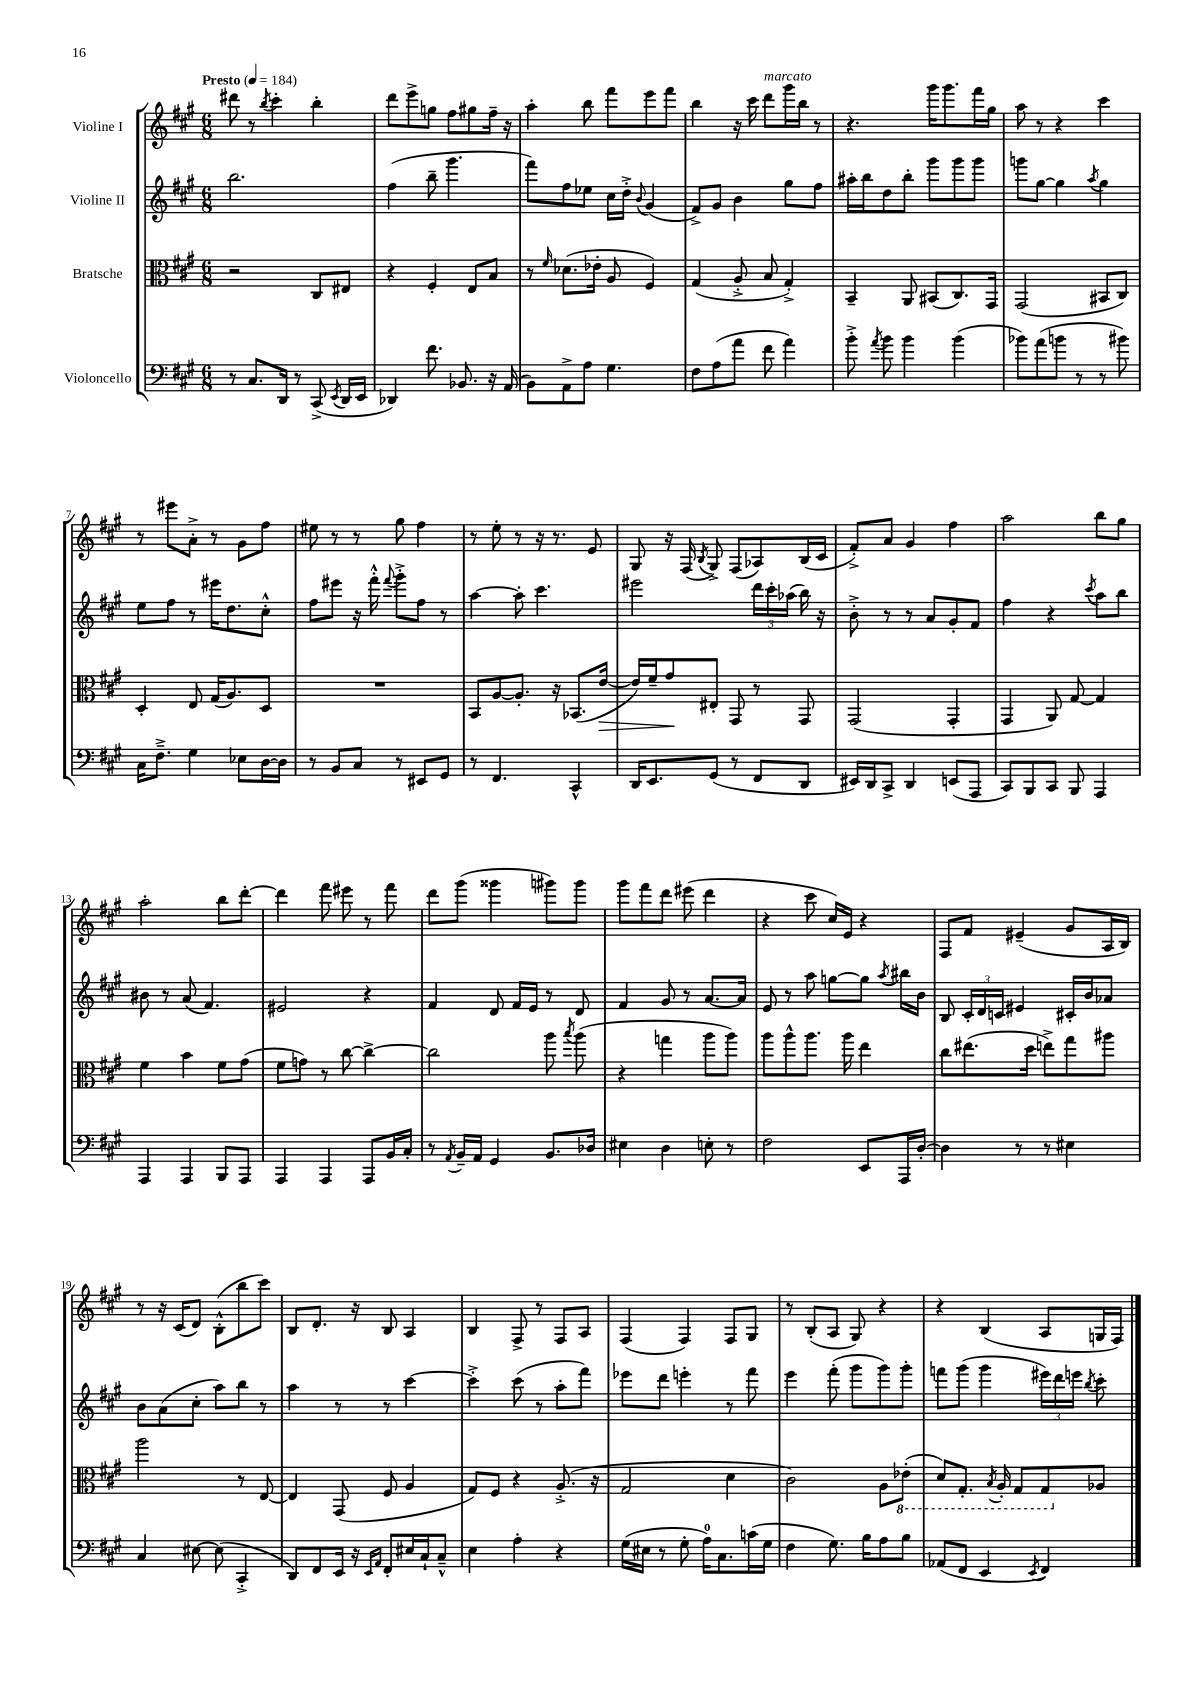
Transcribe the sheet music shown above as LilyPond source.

<<
\new StaffGroup <<
\new Staff = "s0" \with { instrumentName = "Violine I" } {
    \clef treble \key a \major \numericTimeSignature \time 6/8 \tempo "Presto" 4 = 184
    \autoBeamOff dis'''8 r8 \acciaccatura { b''8 } cis'''4-. b''4-. |
    d'''8[ e'''8-> g''8] fis''8[ gis''8 fis''16]-- r16 |
    a''4-. b''8 fis'''8[ e'''8 fis'''8] |
    b''4 r16 cis'''16 d'''8[^\markup { \italic "marcato" } gis'''16 b''16] r8 |
    r4. gis'''16[ gis'''8. fis'''16 gis''16] |
    a''8 r8 r4 cis'''4 |
    r8 eis'''8[ a'8]-.-> r8 gis'8[ fis''8] |
    eis''8 r8 r8 gis''8 fis''4 |
    r8 e''8-. r8 r16 r8. e'8 |
    gis8 r16 fis16( \acciaccatura { b8 } gis8->) fis8[( aes8) b16( cis'16] |
    fis'8[-.->) a'8] gis'4 fis''4 |
    a''2 b''8[ gis''8] |
    a''2-. b''8[ d'''8]~-. |
    d'''4 fis'''8 eis'''8 r8 fis'''8 |
    d'''8[ gis'''8]( gisis'''4 gis'''8[) gis'''8] |
    gis'''8[ fis'''8 d'''8] eis'''8( d'''4 |
    r4 cis'''8 cis''16[) e'16] r4 |
    fis8[ fis'8] eis'4--( gis'8[ a16 b16]) |
    r8 r16 cis'16[( d'8]) b8[-.-^( b''8 cis'''8]) |
    b8[ d'8.]-. r16 b8 a4 |
    b4 fis8-> r8 fis8[ a8] |
    fis4( fis4) fis8[ gis8] |
    r8 b8[-.( a8] gis8) r4 |
    r4 b4( a8[ g16 fis16]) \bar "|." |
}
\new Staff = "s1" \with { instrumentName = "Violine II" } {
    \clef treble \key a \major \numericTimeSignature \time 6/8
    \autoBeamOff b''2. |
    fis''4( b''8-- gis'''4. |
    fis'''8[) fis''8 ees''8] cis''16[ d''16]-.-> \appoggiatura { b'8 } gis'4( |
    fis'8[->) gis'8] b'4 gis''8[ fis''8] |
    ais''16[-. b''16 d''8 b''8]-. gis'''8[ gis'''8 gis'''8] |
    g'''8[ gis''8]~ gis''4 \acciaccatura { a''8 } gis''4 |
    e''8[ fis''8] r8 eis'''16[ d''8. cis''8]-.-^ |
    fis''8[ eis'''8] r16 fis'''16-.-^ \appoggiatura { fis'''8 } gis'''8[-.-> fis''8] r8 |
    a''4~ a''8-. cis'''4. |
    eis'''2 \tuplet 3/2 { d'''16[ cis'''16-. aes''16]( } b''16) r16 |
    b'8-.-> r8 r8 a'8[ gis'8-. fis'8] |
    fis''4 r4 \acciaccatura { cis'''8 } a''8[ b''8] |
    bis'8 r8 a'8( fis'4.) |
    eis'2 r4 |
    fis'4 d'8 fis'16[ e'16] r8 d'8 |
    fis'4 gis'8 r8 a'8.[~ a'16] |
    e'8 r8 a''8 g''8[~ g''8] \acciaccatura { a''8 } bis''16[ b'16] |
    b8 \tuplet 3/2 { cis'16[-. d'16 c'16] } eis'4 cis'16[-. b'16 aes'8] |
    b'8[ a'8( cis''8]-. a''8[) b''8] r8 |
    a''4 r8 r8 cis'''4~ |
    cis'''4-.-> cis'''8( r8 a''8[-. fis'''8]) |
    ees'''8[ d'''8] e'''4-. r8 fis'''8 |
    e'''4 fis'''8-.( gis'''8[ gis'''8) gis'''8]-. |
    f'''8[ gis'''8]( gis'''4 \tuplet 3/2 { eis'''16[) d'''16 e'''16] } \acciaccatura { b''8 } cis'''8-. \bar "|." |
}
\new Staff = "s2" \with { instrumentName = "Bratsche" } {
    \clef alto \key a \major \numericTimeSignature \time 6/8
    \autoBeamOff r2 cis8[ eis8] |
    r4 fis4-. e8[ b8] |
    r8 \grace { fis'16 } des'8.[( ees'16]-. a8 fis4) |
    gis4( a8-.-> b8 gis4-.->) |
    b,4-- a,8 bis,8[( cis8.) gis,16] |
    gis,2( bis,8[ cis8]) |
    d4-. e8 gis16[( a8.) d8] |
    R2. |
    b,8[ a8~ a8.]-. r16 bes,8.[( e'16]~\> |
    e'16[) fis'16-- gis'8\! eis8]-. gis,8 r8 gis,8 |
    gis,2( gis,4-. |
    gis,4 a,8) gis8~ gis4 |
    fis'4 b'4 fis'8[ gis'8]( |
    fis'8[ g'8]) r8 cis''8~ cis''4~-> |
    cis''2 a''8 \acciaccatura { b''8 } a''8( |
    r4 g''4 a''8[ a''8]) |
    a''8[ a''8-^ a''8.] a''16 e''4 |
    cis''8[ eis''8.( d''16] e''8[->) gis''8 ais''8] |
    a''2 r8 e8~ |
    e4 gis,8( fis8 a4 |
    gis8[) fis8] r4 a8.-.->( r16 |
    gis2 d'4 |
    cis'2) a8[ \ottava #-1 ees8]-.( |
    d8[) gis,8.]-. \acciaccatura { b,8 } a,16-. gis,8[ gis,8 \ottava #0 aes8] \bar "|." |
}
\new Staff = "s3" \with { instrumentName = "Violoncello" } {
    \clef bass \key a \major \numericTimeSignature \time 6/8
    \autoBeamOff r8 cis8.[ d,16] r8 cis,8->( \acciaccatura { e,8 } d,16[ e,16] |
    des,4) fis'8. bes,8. r16 a,16( |
    b,8[) a,8-> a8] gis4. |
    fis8[ a8( a'8] fis'8 a'4) |
    b'8-.-> \acciaccatura { a'8 } b'8 b'4 b'4( |
    bes'8[) a'8( b'8] r8 r8 bis'8) |
    cis16[ fis8.]---> gis4 ees8[ d16~ d16] |
    r8 b,8[ cis8] r8 eis,8[ gis,8] |
    r8 fis,4. cis,4-^ |
    d,16[ e,8. gis,8]( r8 fis,8[ d,8] |
    eis,16[) d,16 cis,8]-> d,4 e,8[( a,,8] |
    cis,8[) b,,8 cis,8] b,,8 a,,4 |
    a,,4 a,,4 b,,8[ a,,8] |
    a,,4 a,,4 a,,8[ b,16 cis16]-. |
    r8 \acciaccatura { a,8 } b,16[-- a,16] gis,4 b,8.[ des16] |
    eis4 d4 e8-. r8 |
    fis2 e,8[ a,,16 d16]~-. |
    d4 r8 r8 eis4 |
    cis4 eis8~ eis8( cis,4-.-> |
    d,8[) fis,8 e,16] r16 \grace { e,16[ a,16] } fis,8[-. eis16 cis16-! cis8]---^ |
    e4 a4-. r4 |
    gis16[( eis16] r8 gis8-. a16[-0) cis8. c'16( gis16] |
    fis4 gis8.) b16[ a8 b8] |
    aes,8[( fis,8] e,4 \acciaccatura { e,8 } fis,4) \bar "|." |
}
>>
>>
